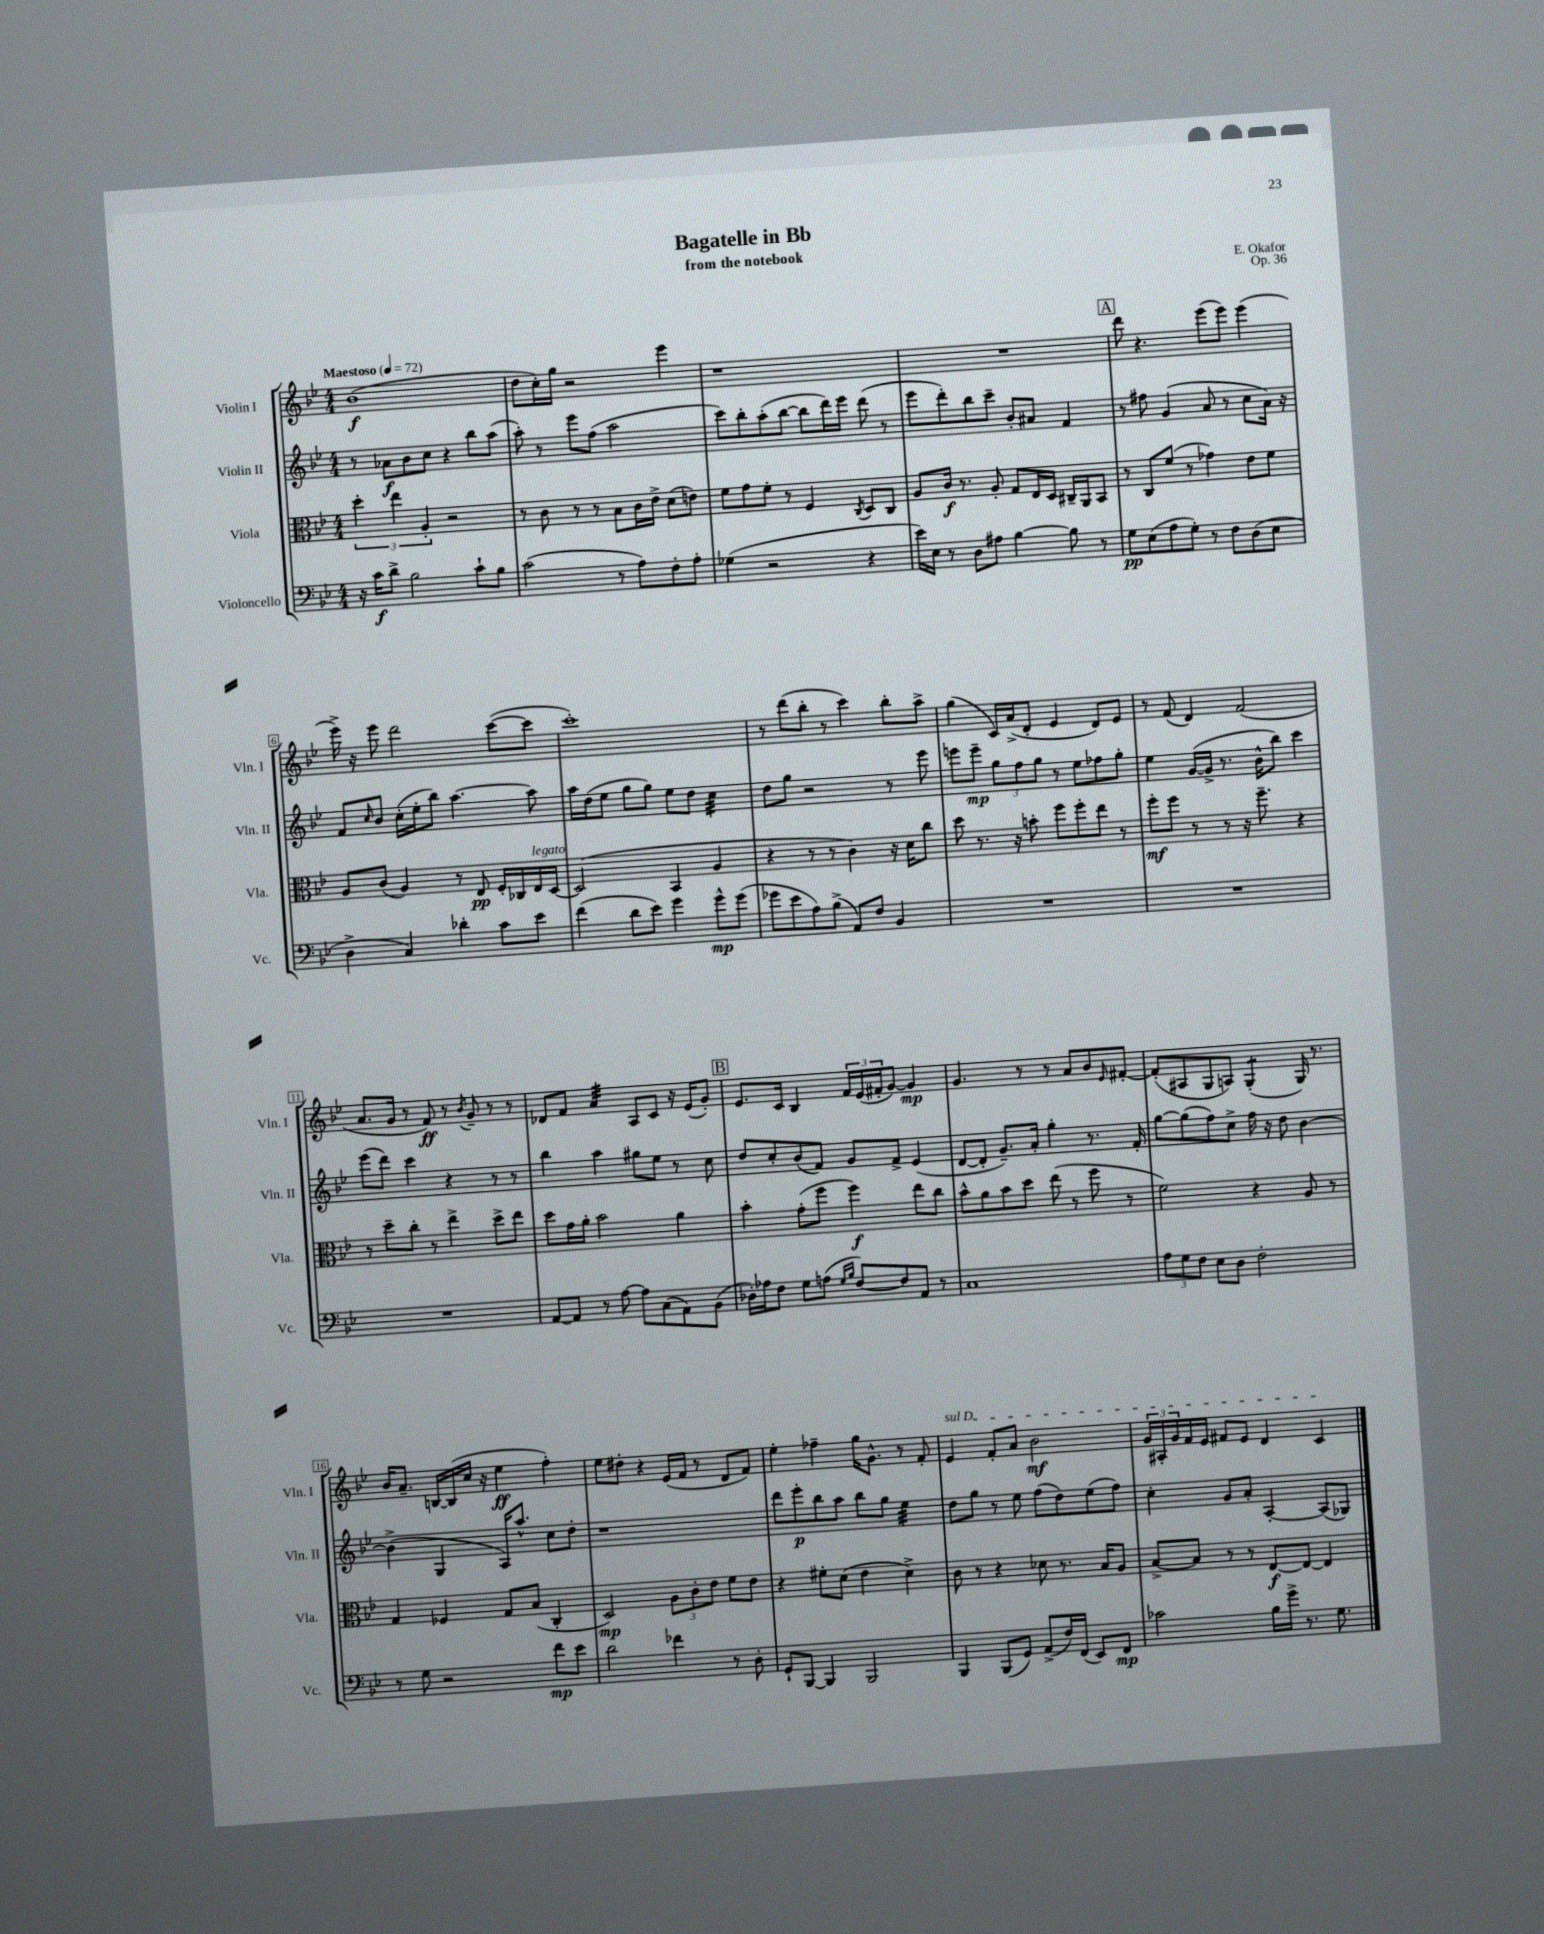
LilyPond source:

\header { title = "Bagatelle in Bb" composer = "E. Okafor" subtitle = "from the notebook" opus = "Op. 36" }
<<
\new StaffGroup <<
\new Staff = "s0" \with { instrumentName = "Violin I" shortInstrumentName = "Vln. I" } {
    \clef treble \key bes \major \numericTimeSignature \time 4/4 \tempo "Maestoso" 4 = 72
    bes'1\f( |
    d''8 c''16-.) g''16 r2 ees'''4 |
    r1 |
    R1 |
    \mark \markup { \box "A" } d'''8 r4. ees'''8( ees'''8) ees'''4( |
    ees'''16->) r16 ees'''8 d'''2 c'''8~( c'''8 |
    c'''1-.) |
    r8 d'''8( bes''8-. r8 c'''4) bes''8-. a''8-> |
    g''4( c'16) a'16->( d'8-. ees'4 d'8) ees'8 |
    r8 f'8( d'4) f'2( |
    a'8. g'16 r8 f'8\ff) r8 \acciaccatura { bes'8 } g'8-- r8 r8 |
    des'8 f'8 a'4:32 a8 c'8 r16 ees'16( g'8-.) |
    \mark \markup { \box "B" } ees'8. c'16 bes4 \tuplet 3/2 { f'16 ees'16( fis'16-. } g'8~) g'4\mp |
    g'4. r8 r8 a'8 bes'8 \grace { ees'16 } fis'8~-. |
    fis'8-.( ais8 g8 a8) g4:8-.( g16) r8. |
    bes'16 a'8.-- b16~ b16( c''16 r16 ees''4\ff f''4-.) |
    ees''8 dis''8-. r4 ees'16( f'16 r8 d'8 f'8) |
    ees''4-. fes''4-- g''16 g'8.-^ r8 f'8-. |
    \once \override TextSpanner.bound-details.left.text = \markup { \italic "sul D" } ees'4\startTextSpan f'8-. a'8 bes'2\mf |
    \tuplet 3/2 { g'16 ais16-. g'16 } f'16 ees'16 fis'8 ees'8 d'4 c'4\stopTextSpan \bar "|." |
}
\new Staff = "s1" \with { instrumentName = "Violin II" shortInstrumentName = "Vln. II" } {
    \clef treble \key bes \major \numericTimeSignature \time 4/4
    r8 aes'8\f bes'8 c''8 r4 bes''8 a''8( |
    a''8-.) r8 ees'''8 f''8( a''2 |
    c'''8) bes''8-. a''8-.( bes''8~ bes''8 d'''16) ees'''16 d'''8( r8 |
    ees'''8 d'''8-.) bes''8 c'''8-- bes'8-. ais'8 f'4 |
    \mark \markup { \box "A" } r8 fis''8 g'4( a'8 r8 c''8 a'16) r16 |
    f'8 \grace { c''16 } bes'8 c''16-.( ees''16-. bes''8) a''4.~ a''8 |
    a''16 d''16( ees''8 g''8 g''8) ees''8 d''8 c''4:32 |
    d''8 g''8 r2 r8 ees'''8 |
    e'''8 e'''8--\mp \tuplet 3/2 { g''8 f''8 g''8 } r8 ees''8 fes''8 g''8-. |
    ees''4 g'16~( g'16-> r8. bes'16-^ bes''8) c'''4 |
    ees'''8( d'''8) c'''4 r4 r8 r8 |
    bes''4 a''4 gis''8 ees''8 r8 c''8 |
    \mark \markup { \box "B" } d''8 c''8-. bes'8( f'8) g'8 f'8-> ees'4( |
    d'8~ d'8-. g'8.--) a'16-. g''4-. r8. f'16-. |
    g''8~ g''8( f''8) c''8-> f''16 r16 d''8 bes'4~ |
    bes'4->( g4 a16) a''8.-^ c''8 d''8-. |
    r1 |
    d'''8 ees'''8-.\p bes''8 a''8 bes''8 g''8 ees''4:32 |
    d''8 g''8 r8 ees''8 f''8( d''8) ees''8( f''8) |
    c''4-. g'8 a'8-. a4~-. a8( ges8) \bar "|." |
}
\new Staff = "s2" \with { instrumentName = "Viola" shortInstrumentName = "Vla." } {
    \clef alto \key bes \major \numericTimeSignature \time 4/4
    \tuplet 3/2 { d''4-. ees''4 a4-. } r2 |
    r8 c'8 r8 r8 bes8 c'16 ees'16-> d'8( e'8) |
    f'8 g'8 f'8-. r8 f4 \acciaccatura { c8 } d8 c8 |
    a8 c'16\f r8. a8-. g8 ees16 d16 cis16-- a,16 bes,8 |
    \mark \markup { \box "A" } r8 c8 f'8( r8 ges'4) ees'8 f'8 |
    a8 c'8( a4) r8 ees8\pp f16-. ces16 ees16^\markup { \italic "legato" } d16~ |
    d2( bes,4 a4 |
    r4 r8 r8 c'4) r16 d'16 c''8 |
    d''8 r8. r16 b'8-. f''8 f''8-. ees''8 r8 |
    f''8-.\mf f''8 r8 r8 r16 f''8.-- r4 |
    r8 d''8-- c''8-. r8 ees''4-> d''8-> ees''8 |
    d''8 g'16 a'16-. bes'2 a'4 |
    \mark \markup { \box "B" } bes'4-. g'8-.( f''8 f''4\f) ees''8 c''8 |
    bes'8-^ a'8 bes'8 d''8 ees''8( r8 f''8 r8 |
    f'2) r4 a8 r8 |
    g4 fes4 g8 bes8( c4-. |
    d2\mp) \tuplet 3/2 { a8 c'8-. ees'8 } f'8 ees'8 |
    r4 fis'8-. d'8( ees'4 d'4->) |
    c'8 r8 r4 des'8 r8. bes16 a8 |
    bes8~-> bes8 r8 r8 ees8~\f ees8~ ees4 \bar "|." |
}
\new Staff = "s3" \with { instrumentName = "Violoncello" shortInstrumentName = "Vc." } {
    \clef bass \key bes \major \numericTimeSignature \time 4/4
    r16 c'16\f d'8-> bes2 c'8-! bes8 |
    c'2( r8 a8) f8-. a8-. |
    ges4( r2 r4 |
    ees'16) ees16 r8 d8 ais8 bes4~ bes8 r8 |
    \mark \markup { \box "A" } g8\pp ees8( a8 g8-.) r8 f8 d8( ees8 |
    d4-> c4) des'4-. c'8 ees'8 |
    f'4( d'8 ees'8) g'4 g'8-^\mp g'8( |
    ges'8 ees'8 a8) bes8->( a,8) f8 bes,4 |
    R1 |
    R1 |
    R1 |
    a,8~ a,8 r8 a8~ a8 c8( a,8) bes,8( |
    \mark \markup { \box "B" } des16-.) aes16 f8 g8 a8( \grace { g16 bes16 } f8~) f8 a,8 r8 |
    c1 |
    \tuplet 3/2 { a8 g8 f8 } ees8 d8 f2-. |
    r8 g8 r2 f'8\mp ees'8 |
    d'2 fes'4 r8 d8-. |
    g,8-! bes,,8~ bes,,4 bes,,2 |
    bes,,4 bes,,8( g,8) a,8->( f16) f,16( ees,8) f,8\mp |
    ces'2 bes16 g'16-> r8. g8. \bar "|." |
}
>>
>>
\layout { \context { \Score \override BarNumber.stencil = #(make-stencil-boxer 0.1 0.3 ly:text-interface::print) } }
